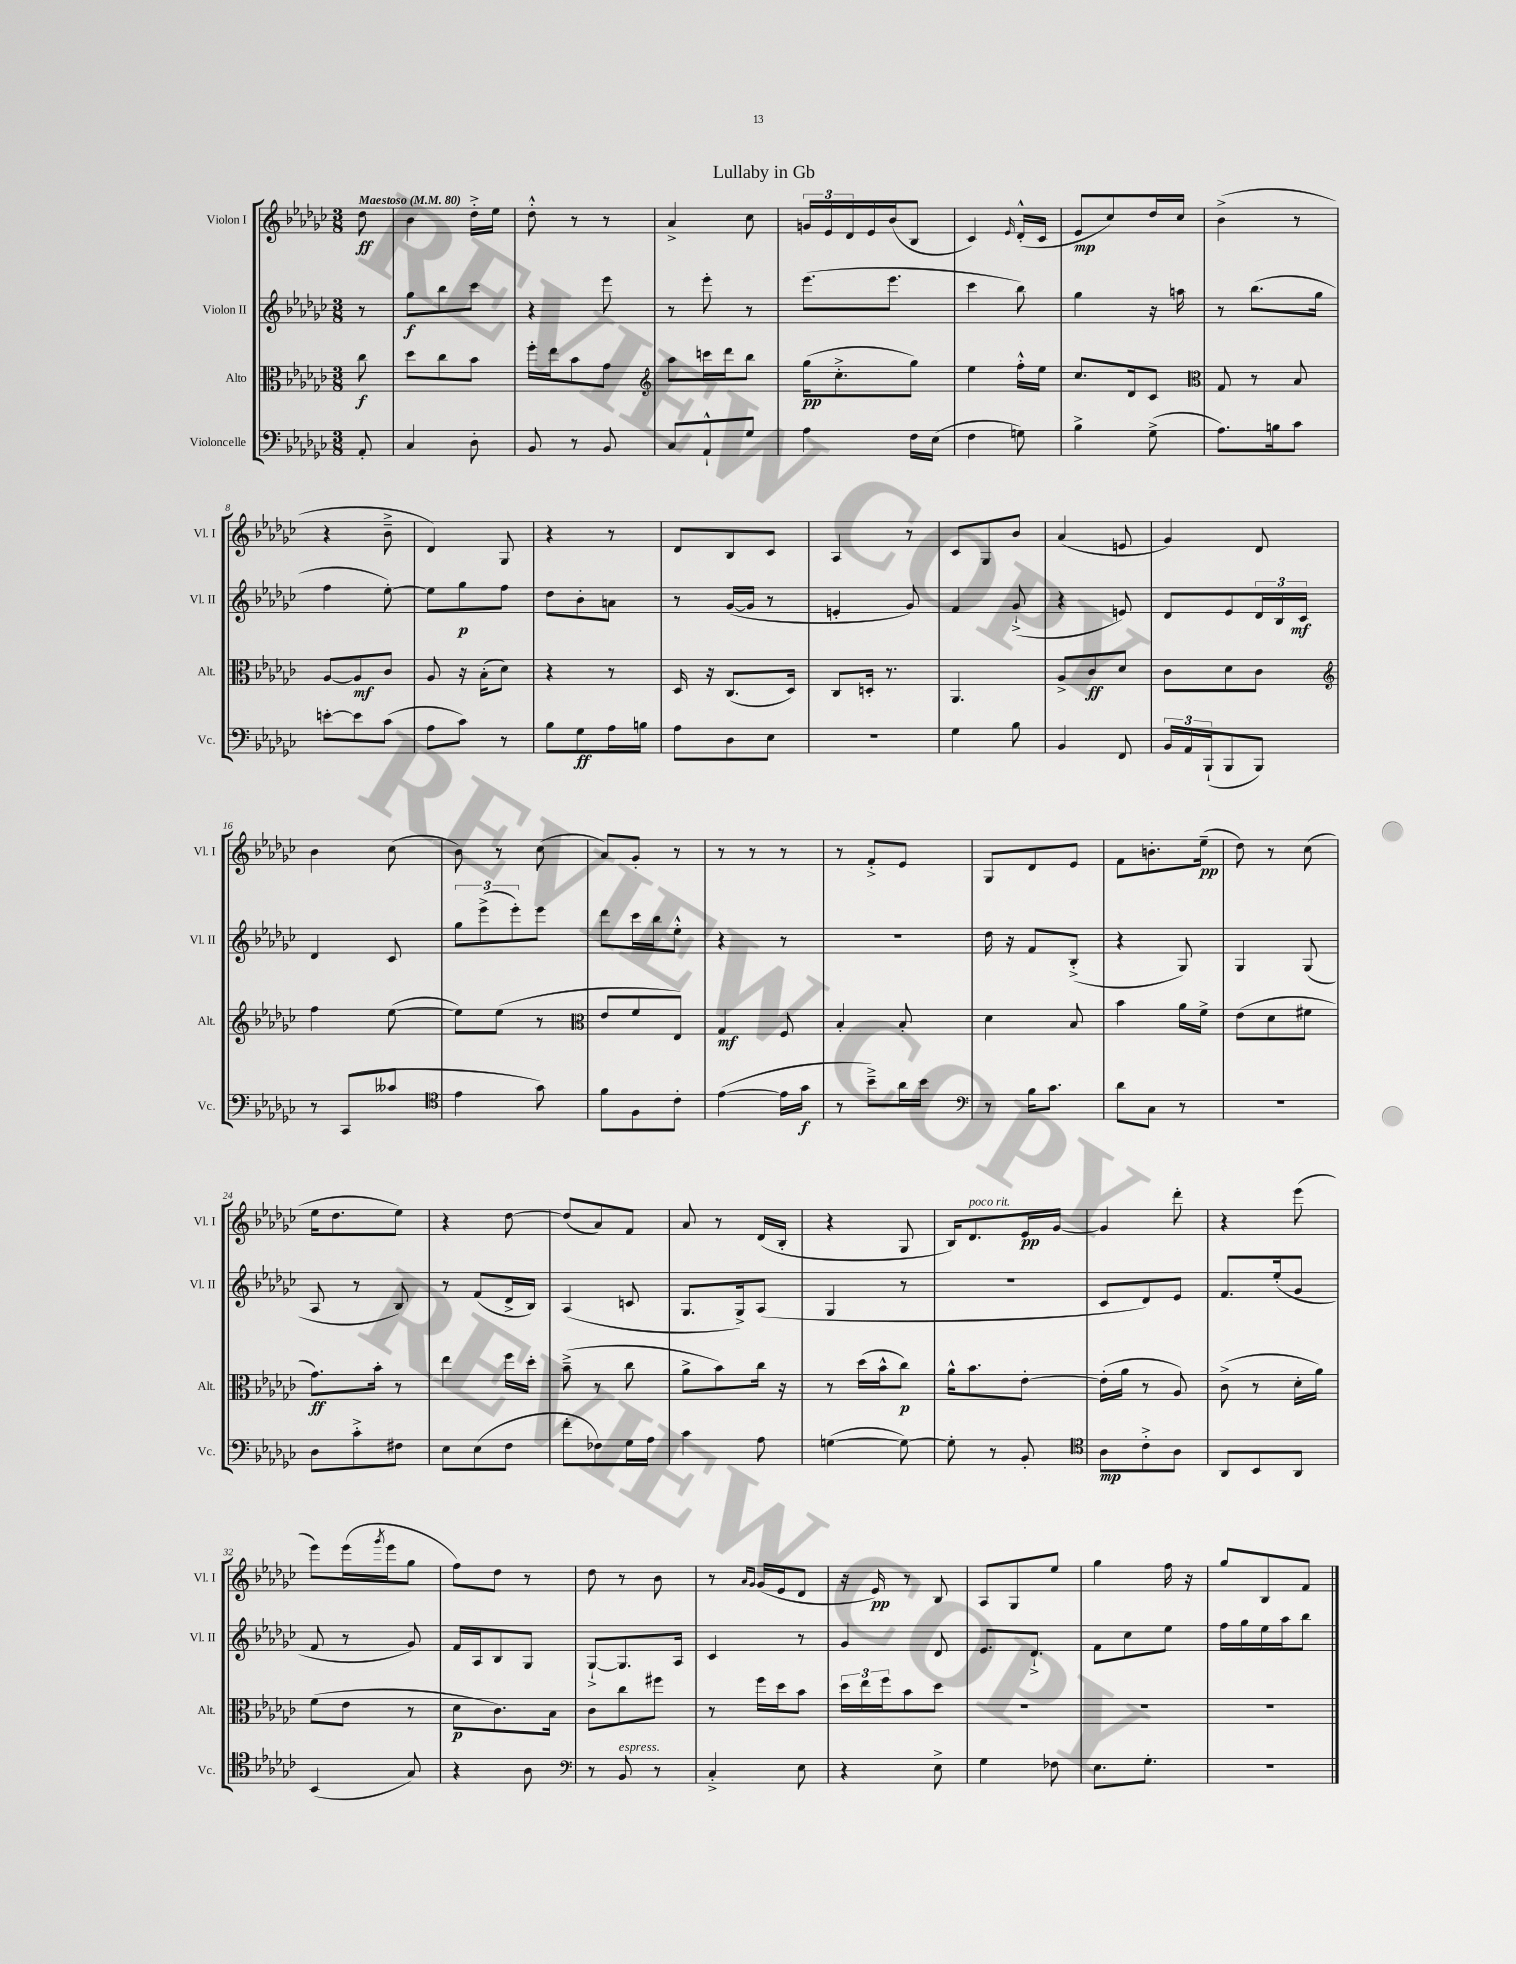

**kern	**kern	**kern	**kern
*staff4	*staff3	*staff2	*staff1
*clefF4	*clefC3	*clefG2	*clefG2
*k[b-e-a-d-g-c-]	*k[b-e-a-d-g-c-]	*k[b-e-a-d-g-c-]	*k[b-e-a-d-g-c-]
*M3/8	*M3/8	*M3/8	*M3/8
*MM80	*MM80	*MM80	*MM80
8AA-'/	8cc-\	8r	8dd-\
=	=	=	=
4C-/	8dd-\L	8gg-\L	4b-\
.	8cc-\	8bb-\	.
8D-'\	8b-\J	8ccc-\J	16dd-'^\LL
.	.	.	16ee-\JJ
=	=	=	=
8BB-/	16ff'\LL	4r	8dd-'^^\
.	16ee-\J	.	.
8r	8b-\	.	8r
8BB-/	8g-\J	8eee-\	8r
=	=	=	=
*	*clefG2	*	*
8C-/L	8aa-\L	8r	4a-^/
8AA-`^^/	16ccc\L	8eee-'\	.
.	16ddd-\J	.	.
8G-/J	8bb-\J	8r	8cc-\
=	=	=	=
4A-\	(16gg-\LK	(8.eee-\L	24g/LL
.	.	.	24e-/
.	8.cc-'^\	.	.
.	.	.	24d-/
.	.	.	16e-/
.	.	8.eee-\J	(16b-/J
16F\LL	8gg-\J)	.	8B-/J
(16E-\JJ	.	.	.
=	=	=	=
4F\	4ee-\	4ccc-\	4c-/)
.	.	.	16qqe-/
8G\)	16ff'^^\LL	8bb-\)	(16d-'^^/LL
.	16ee-\JJ	.	16c-/JJ
=	=	=	=
4B-^\	8.cc-/L	4gg-\	8e-/L
.	.	.	8cc-/)
.	16d-/k	.	.
(8G-^\	8c-/J	16r	16dd-/L
.	.	16aa\	16cc-/JJ
=	=	=	=
*	*clefC3	*	*
8.A-\L)	8G-/	8r	(4b-^\
.	8r	(8.bb-\L	.
16B\k	.	.	.
8c-\J	8B-/	.	8r
.	.	16gg-\Jk	.
=	=	=	=
[8e'\L	[8A-/L	4ff\	4r
8e\]	8A-/]	.	.
(8c-\J	8c-/J	[8ee-'\)	8b-~^\
=	=	=	=
8A-\L	8A-/	8ee-\]L	4d-/)
8c-\J)	16r	8gg-\	.
.	(16B-'\LK	.	.
8r	8d-\J)	8ff\J	8G-/
=	=	=	=
8B-\L	4r	8dd-\L	4r
8G-\	.	8b-'\	.
16A-\L	8r	8a\J	8r
16B\JJ	.	.	.
=	=	=	=
8A-\L	16D-/	8r	8d-/L
.	16r	.	.
8D-\	(8.C-/L	([16g-/LL	8B-/
.	.	16g-/]JJ	.
8E-\J	.	8r	8c-/J
.	16D-/Jk)	.	.
=	=	=	=
4.r	8C-/L	4e'/	4A-/
.	16D'/Jk	.	.
.	8.r	.	.
.	.	8g-/)	8r
=	=	=	=
4G-\	4.AA-/	4f/	8c-/L
.	.	.	8G-/
8B-\	.	(8g-`^/	8b-/J
=	=	=	=
4BB-/	8A-^/L	4r	(4a-/
.	8c-/	.	.
8FF/	8d-/J	8e/)	8e/
=	=	=	=
24BB-/LL	8c-\L	8d-/L	4g-/)
24AA-/	.	.	.
(24BBB-`/J	.	.	.
8BBB-/	8d-\	8e-/	.
8BBB-/J)	8c-\J	24d-/L	8d-/
.	.	24B-/	.
.	.	24c-/JJ	.
=	=	=	=
*	*clefG2	*	*
8r	4ff\	4d-/	4b-\
(8CC-/L	.	.	.
8c--/J	([8ee-\	8c-/	(8cc-\
=	=	=	=
*clefC4	*	*	*
4e-\	8ee-\]L)	12gg-\L	8b-\)
.	.	(12eee-^\	.
.	(8ee-\J	.	8r
.	.	12eee-'\)	.
8g-\)	8r	8eee-\J	(8cc-\
=	=	=	=
*	*clefC3	*	*
8f\L	8e-/L	8ddd-\L	8a-/L)
8F\	8f/	16ccc-\L	8g-'/J
.	.	16bb-\J	.
8c-'\J	8E-/J)	8ee-'^^\J	8r
=	=	=	=
([4e-\	4G-/	4r	8r
.	.	.	8r
16e-\]LL	8F/	8r	8r
16g-\JJ	.	.	.
=	=	=	=
8r	4B-'/	4.r	8r
8b-~^\L)	.	.	8f'^/L
16a-\L	8B-'/	.	8e-/J
16b-\JJ	.	.	.
=	=	=	=
*clefF4	*	*	*
8r	4d-\	16dd-\	8G-/L
.	.	16r	.
16B-\LK	.	8f/L	8d-/
8.c-\J	.	.	.
.	8B-/	(8B-'^/J	8e-/J
=	=	=	=
8d-\L	4b-\	4r	8f\L
8C-\J	.	.	8.b'\
8r	16a-\LL	8G-/)	.
.	16f^\JJ	.	(16ee-~\Jk
=	=	=	=
4.r	(8e-\L	4G-/	8dd-\)
.	8d-\	.	8r
.	8f#\J	(8G-/	(8cc-\
=	=	=	=
8D-\L	8.g-\L)	8A-/	16ee-\LK
.	.	.	8.dd-\
8c-'^\	.	8r	.
.	16b-'\Jk	.	.
8F#\J	8r	8B-/)	8ee-\J)
=	=	=	=
8E-\L	4ee-\	8r	4r
(8E-\	.	(8f/L	.
8F\J	16ff\LL	16d-^/L	[8dd-\
.	16dd-'\JJ	16B-/JJ)	.
=	=	=	=
8f'\L	(8b-~^\	(4A-/	(8dd-/]L
8F-\)	8r	.	8a-/)
16G-\L	8cc-\	8c/	8f/J
16A-\JJ	.	.	.
=	=	=	=
4c-\	8a-^\L	8.G-/L	8a-/
.	8b-\)	.	8r
.	.	16G-^/k)	.
8A-\	16cc-\Jk	(8A-/J	(16d-/LL
.	16r	.	16B-'/JJ
=	=	=	=
([4G\	8r	4G-/	4r
.	(16dd-\LL	.	.
.	16b-^^\J	.	.
8G\_)	8cc-\J)	8r	8G-/
=	=	=	=
8G'\]	16a-^^\LK	4.r	16B-/LK)
.	8.b-\	.	8.d-/
8r	.	.	.
8BB-'/	[8e-'\J	.	16e-/L
.	.	.	[16g-/JJ
=	=	=	=
*clefC4	*	*	*
8A-\L	(16e-'\]LL	8c-/L	4g-/]
.	16a-\JJ	.	.
8c-'^\	8r	8d-/)	.
8A-\J	8A-/)	8e-/J	8ddd-'\
=	=	=	=
8AA-/L	(8c-^\	8.f/L	4r
8BB-/	8r	.	.
.	.	(16ee-'/k	.
8AA-/J	16d-'\LL	8g-/J	(8eee-\
.	16a-\JJ)	.	.
=	=	=	=
(4BB-/	(8f\L	8f/	8eee-\L)
.	8e-\J	8r	(16eee-\L
.	.	.	8qggg-/
.	.	.	16eee-\J
8G-/)	8r	8g-/)	8gg-\J
=	=	=	=
4r	8d-\L	16f/LL	8ff\L)
.	.	16A-/J	.
.	8.c-\)	8B-/	8dd-\J
8A-\	.	8G-/J	8r
.	16B-\Jk	.	.
=	=	=	=
*clefF4	*	*	*
8r	8c-\L	[8G-`^/L	8dd-\
8BB-/	8cc-\	8.G-/]	8r
8r	8ff#\J	.	8b-\
.	.	16A-/Jk	.
=	=	=	=
4C-'^/	8r	4c-/	8r
.	.	.	16qqa-/LL
.	.	.	16qqg-/JJ
.	16ff\LL	.	(16g-/LL
.	16dd-\J	.	16e-/J
8E-\	8b-\J	8r	8d-/J
=	=	=	=
4r	24dd-\LL	4g-/	16r
.	24ee-\	.	.
.	.	.	16e-/)
.	24ff\J	.	.
.	8b-\	.	8r
8E-^\	8dd-\J	8d-/	8B-/
=	=	=	=
4G-\	4.r	8.e-/L	8A-/L
.	.	.	8G-/
.	.	8.d-`^/J	.
8F-\	.	.	8ee-/J
=	=	=	=
8.E-\L	4.r	8f\L	4gg-\
.	.	8cc-\	.
8.G-'\J	.	.	.
.	.	8ee-\J	16ff\
.	.	.	16r
=	=	=	=
4.r	4.r	16ff\LL	8gg-/L
.	.	16gg-\	.
.	.	16ee-\	8B-/
.	.	16aa-\J	.
.	.	8bb-\J	8f/J
==	==	==	==
*-	*-	*-	*-
